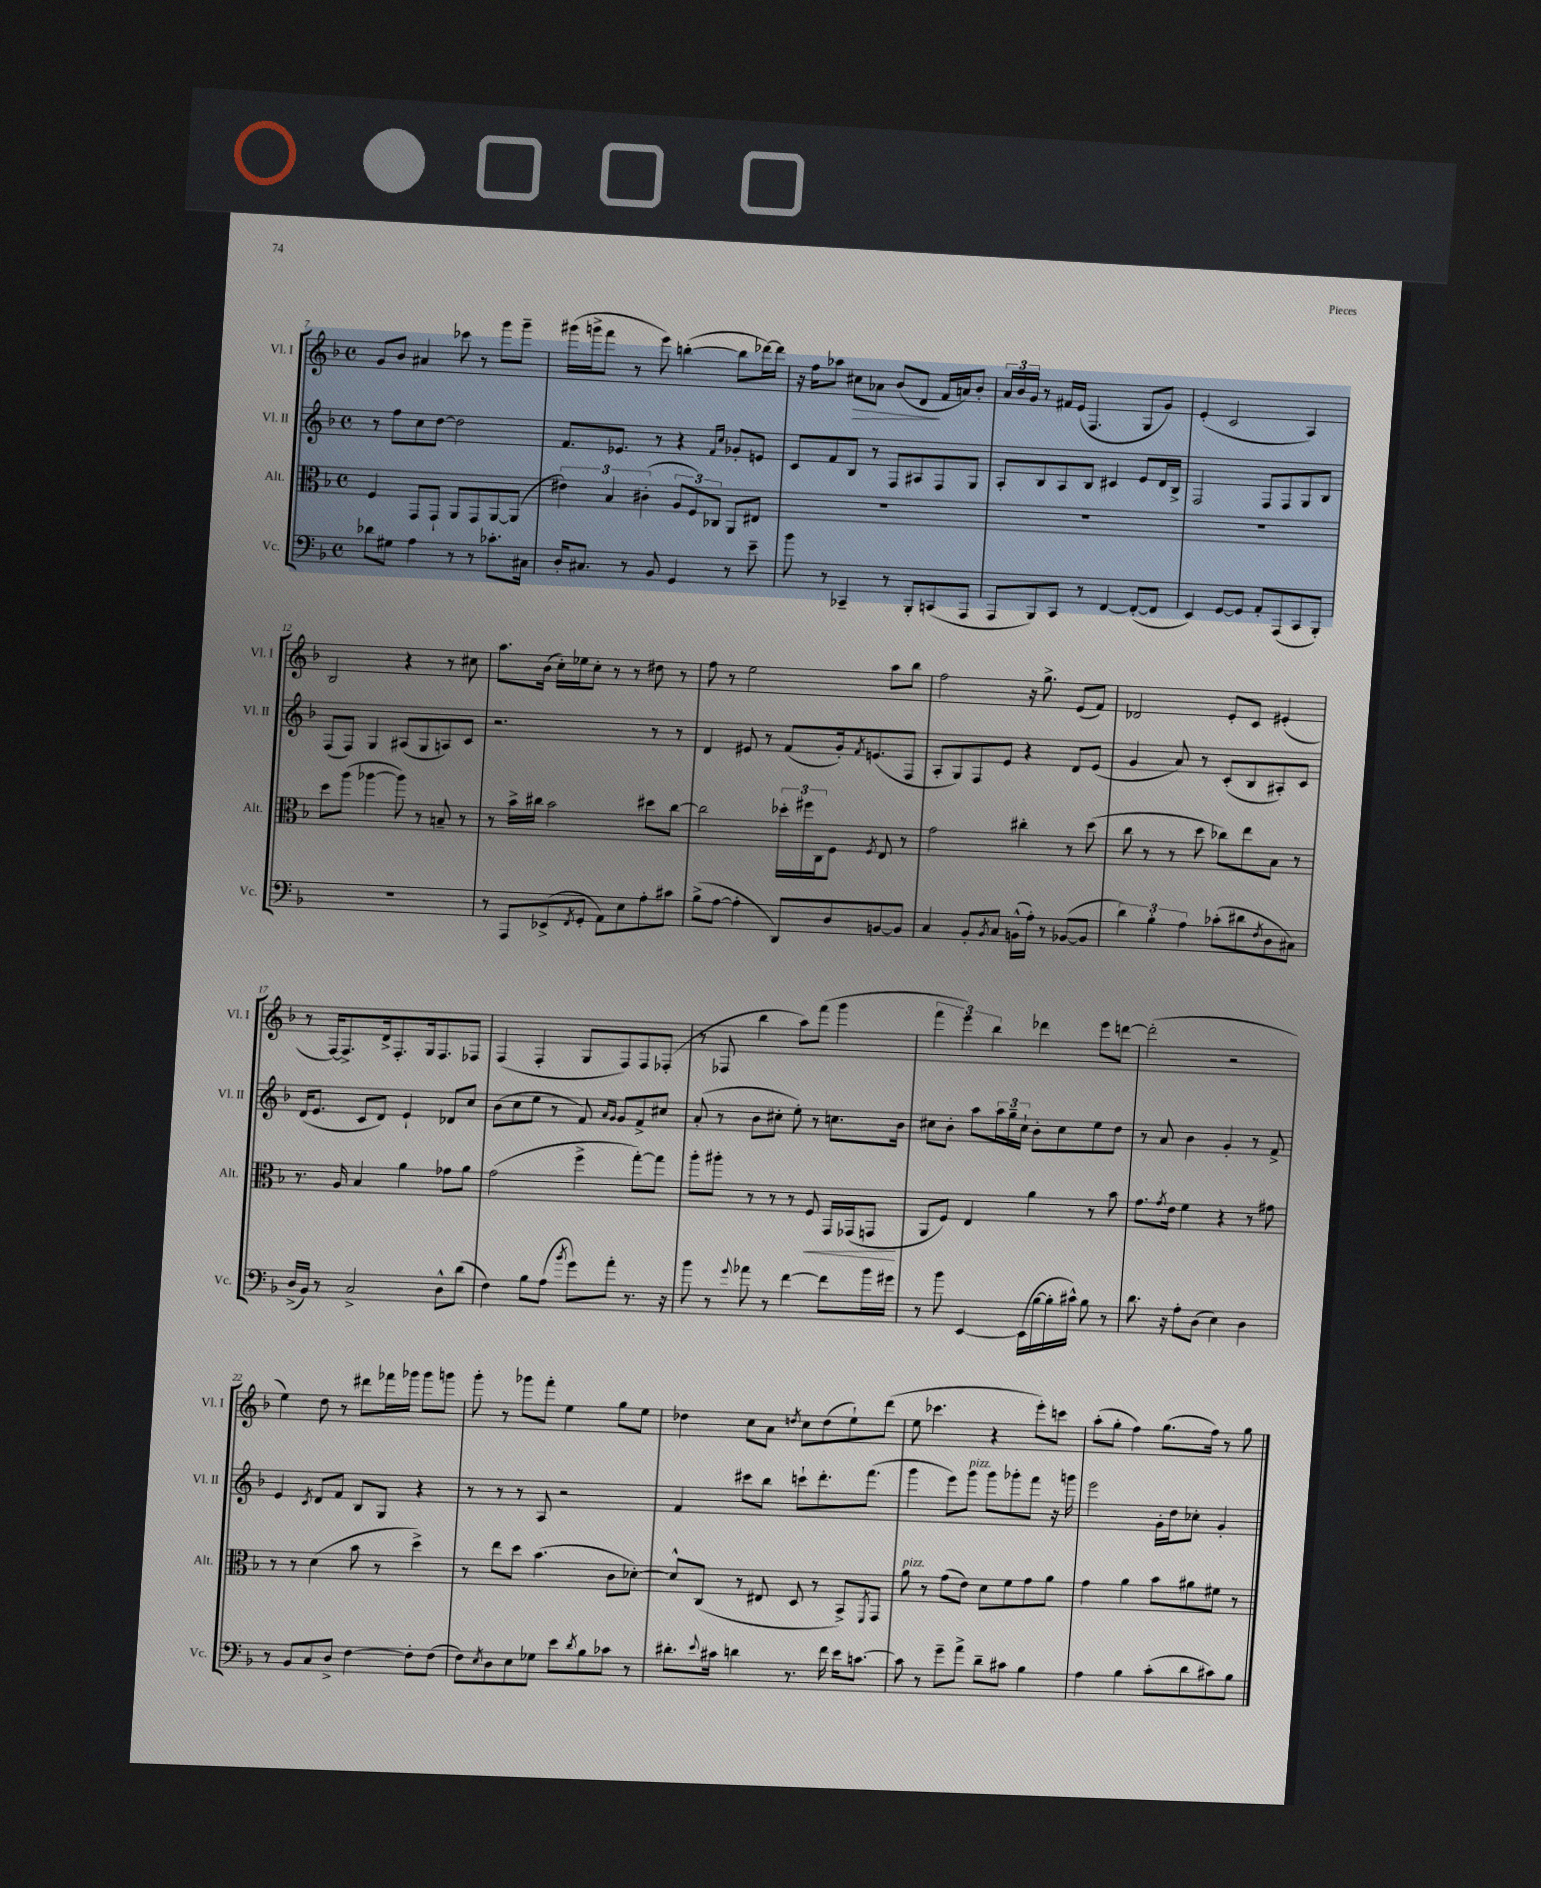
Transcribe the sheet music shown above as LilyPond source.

<<
\new StaffGroup <<
\new Staff = "s0" \with { instrumentName = "Vl. I" shortInstrumentName = "Vl. I" } {
    \clef treble \key f \major \defaultTimeSignature \time 4/4
    g'8 bes'8 ais'4 ces'''8 r8 g'''8 g'''8-- |
    gis'''16( g'''16-> f'''8 r8 e'''8) b''4~-.( b''8 des'''16~) des'''16 |
    r16 f''16 aes''8 cis''8\> aes'8 bes'8( d'8\! f'16 a'16) bes'8-. |
    \tuplet 3/2 { a'16 bes'16 g'16 } r8 fis'16 e'16( f4. g8 g'8) |
    e'4-.( c'2 a4) |
    bes2 r4 r8 cis''8 |
    a''8. bes'16( c''16-.) ees''16 c''8-. r8 r8 dis''8 r8 |
    f''8 r8 e''2 a''8 bes''8 |
    f''2 r16 g''8.-> e'8( f'8) |
    des'2 e'8-. c'8 eis'4-.( |
    r8 f16~) f8.-> d'16-> f8.-. g16 f8. fes8 |
    f4( f4-. g8 f8) f8 fes8-.( |
    r8 fes8 bes''4 a''8) f'''8( g'''4 |
    \tuplet 3/2 { f'''4 e'''4) bes''4 } des'''4 e'''8 d'''8~ |
    d'''2-.( r2 |
    e''4) d''8 r8 dis'''8 fes'''16 ges'''16 ges'''8 g'''8 |
    g'''8-. r8 ges'''8 f'''8-. e''4 g''8 e''8 |
    des''4 c''8 a'8 \acciaccatura { d''8 } c''8 d''8( e''8-!) d'''8( |
    e''8 ces'''4. r4 e'''8-.) c'''8 |
    a''8-.( g''8-. f''4) g''8.( f''16) r8 g''8 \bar "|." |
}
\new Staff = "s1" \with { instrumentName = "Vl. II" shortInstrumentName = "Vl. II" } {
    \clef treble \key f \major \defaultTimeSignature \time 4/4
    r8 f''8 c''8 d''8~ d''2 |
    f'8. ees'8. r8 r4 \grace { f'16 c''16 } ges'8-. e'8 |
    c'8 f'8 bes8 r8 f8 ais8 f8 g8 |
    a8-. bes8 a8 bes8 cis'4 e'8 d'16 bes16-> |
    f2 f8 f8 g8 bes8 |
    f8( f8) g4 ais8( g8 a8) c'8 |
    r2. r8 r8 |
    d'4 eis'8 r8 f'8( g'16-.) \acciaccatura { f'8 } e'8.( f8 |
    a8-. g8) f8 e'8 r4 d'8 e'8( |
    g'4 a'8) r8 c'8-.( bes8 ais8-.) c'8 |
    d'16( e'8. c'8 d'8) e'4-! des'8 c''8 |
    bes'8( c''8 e''8 r8 f'8) \grace { a'16 g'16 } g'8 f'8-> cis''8 |
    a'8-.( r8 bes'8 cis''8-. e''8-.) r8 c''8. bes'16 |
    cis''8 bes'8-. a''8 \tuplet 3/2 { a''16 g''16-- cis''16-! } bes'8-. cis''8 e''8 d''8 |
    r8 a'8 bes'4 g'4-. r8 f'8-> |
    e'4 \acciaccatura { c'8 } d'8 f'8 bes8 g8 r4 |
    r8 r8 r8 a8 r2 |
    f'4 cis'''8 bes''8 c'''8-! d'''8.-. f'''8.( |
    g'''4 e'''8) g'''8^\markup { \italic "pizz." } g'''8 ges'''8-. f'''8 r16 g'''16 |
    e'''2 g'16-. d''16 ces''8-. g'4-. \bar "|." |
}
\new Staff = "s2" \with { instrumentName = "Alt." shortInstrumentName = "Alt." } {
    \clef alto \key f \major \defaultTimeSignature \time 4/4
    f4 g,8 g,8-! a,8 g,8 a,8~ a,8( |
    \tuplet 3/2 { eis'4) bes4 cis'4-.( } \tuplet 3/2 { a8 f8) ces8 } a,8 eis8 |
    R1 |
    R1 |
    R1 |
    d''8 a''8( aes''4~ aes''8) r8 b8-- r8 |
    r8 bes'16-> cis''16 bes'2 dis''8 cis''8~ |
    cis''2 \tuplet 3/2 { des''16-. fis''16 c16 } f8 \acciaccatura { f8 } e8 r8 |
    g'2 cis''4-. r8 d''8( |
    c''8 r8 r8 d''8 ces''8) e''8 bes8 r8 |
    r8. a16 bes4 a'4 ges'8 a'8 |
    g'2( f''4-> g''8~-.) g''8 |
    a''8-. ais''8-. r8 r8 r8 f8\< g,16 ges,16( g,8\! |
    a,8 f8) e4 a'4 r8 bes'8 |
    g'8. \acciaccatura { g'8 } e'16 f'4 r4 r8 gis'8 |
    r8 r8 d'4( bes'8 r8 d''4->) |
    r8 e''8 d''8 bes'4.( c'8 des'8~-.) |
    des'8-^ c8( r8 eis8 d8 r8 bes,8->) \acciaccatura { f,8 } g,8 |
    a'8^\markup { \italic "pizz." } r8 g'8( e'8) d'8 f'8 g'8 a'8 |
    g'4 a'4 bes'8 ais'8 fis'8 r8 \bar "|." |
}
\new Staff = "s3" \with { instrumentName = "Vc." shortInstrumentName = "Vc." } {
    \clef bass \key f \major \defaultTimeSignature \time 4/4
    des'8 gis8 a4 r8 r8 ces'8.-. cis16 |
    d16-. cis8. r8 bes,8 g,4 r8 e'8-- |
    bes'8 r8 ces,4-- r8 bes,,8-. c,8( a,,8 |
    a,,8 bes,,8) c,8 r8 f,4~ f,8~-.( f,8 |
    e,4) g,8~ g,8 a,8-. a,,8( c,8 bes,,8-.) |
    R1 |
    r8 a,,8 ees,8->( \acciaccatura { f,8 } g,8-. a,8) e8 a8-. cis'8 |
    bes8->( a8~ a4-. d,8) d8 b,8~ b,8 |
    c4 bes,8-. \acciaccatura { bes,8 } c8 b,16-^( a16-.) r8 bes,8~( bes,8 |
    \tuplet 3/2 { d'4) bes4-. a4 } ces'8-.( dis'8 \acciaccatura { f8 } d8 cis8) |
    d16->( bes,16) r8 c2-> d8-^ d'8( |
    f4) bes8 a8( \acciaccatura { bes'8 } g'8) a'8-. r8. r16 |
    bes'8 r8 \appoggiatura { g'8 } aes'8 r8 f'4~ f'8 bes'16 gis'16 |
    r8 bes'8 e,4~ e,16( bes16~ bes16-. cis'16-^) bes8 r8 |
    d'8. r16 a8-. d8( e4) d4 |
    r8 bes,8 c8 d8-> f4~ f8-. f8( |
    f8) \acciaccatura { e8 } d8 e8 ges8 e'8 \acciaccatura { d'8 } bes8 ces'8 r8 |
    dis'8.-. \appoggiatura { e'8 } cis'16 d'4 r8. f'16 e'16 c'8.~ |
    c'8 r8 g'8-- a'8-> d'8-- cis'8 bes4 |
    a4 bes4 c'8-.( d'8 cis'8) bes8 \bar "|." |
}
>>
>>
\layout { \context { \Score currentBarNumber = #7 } }
